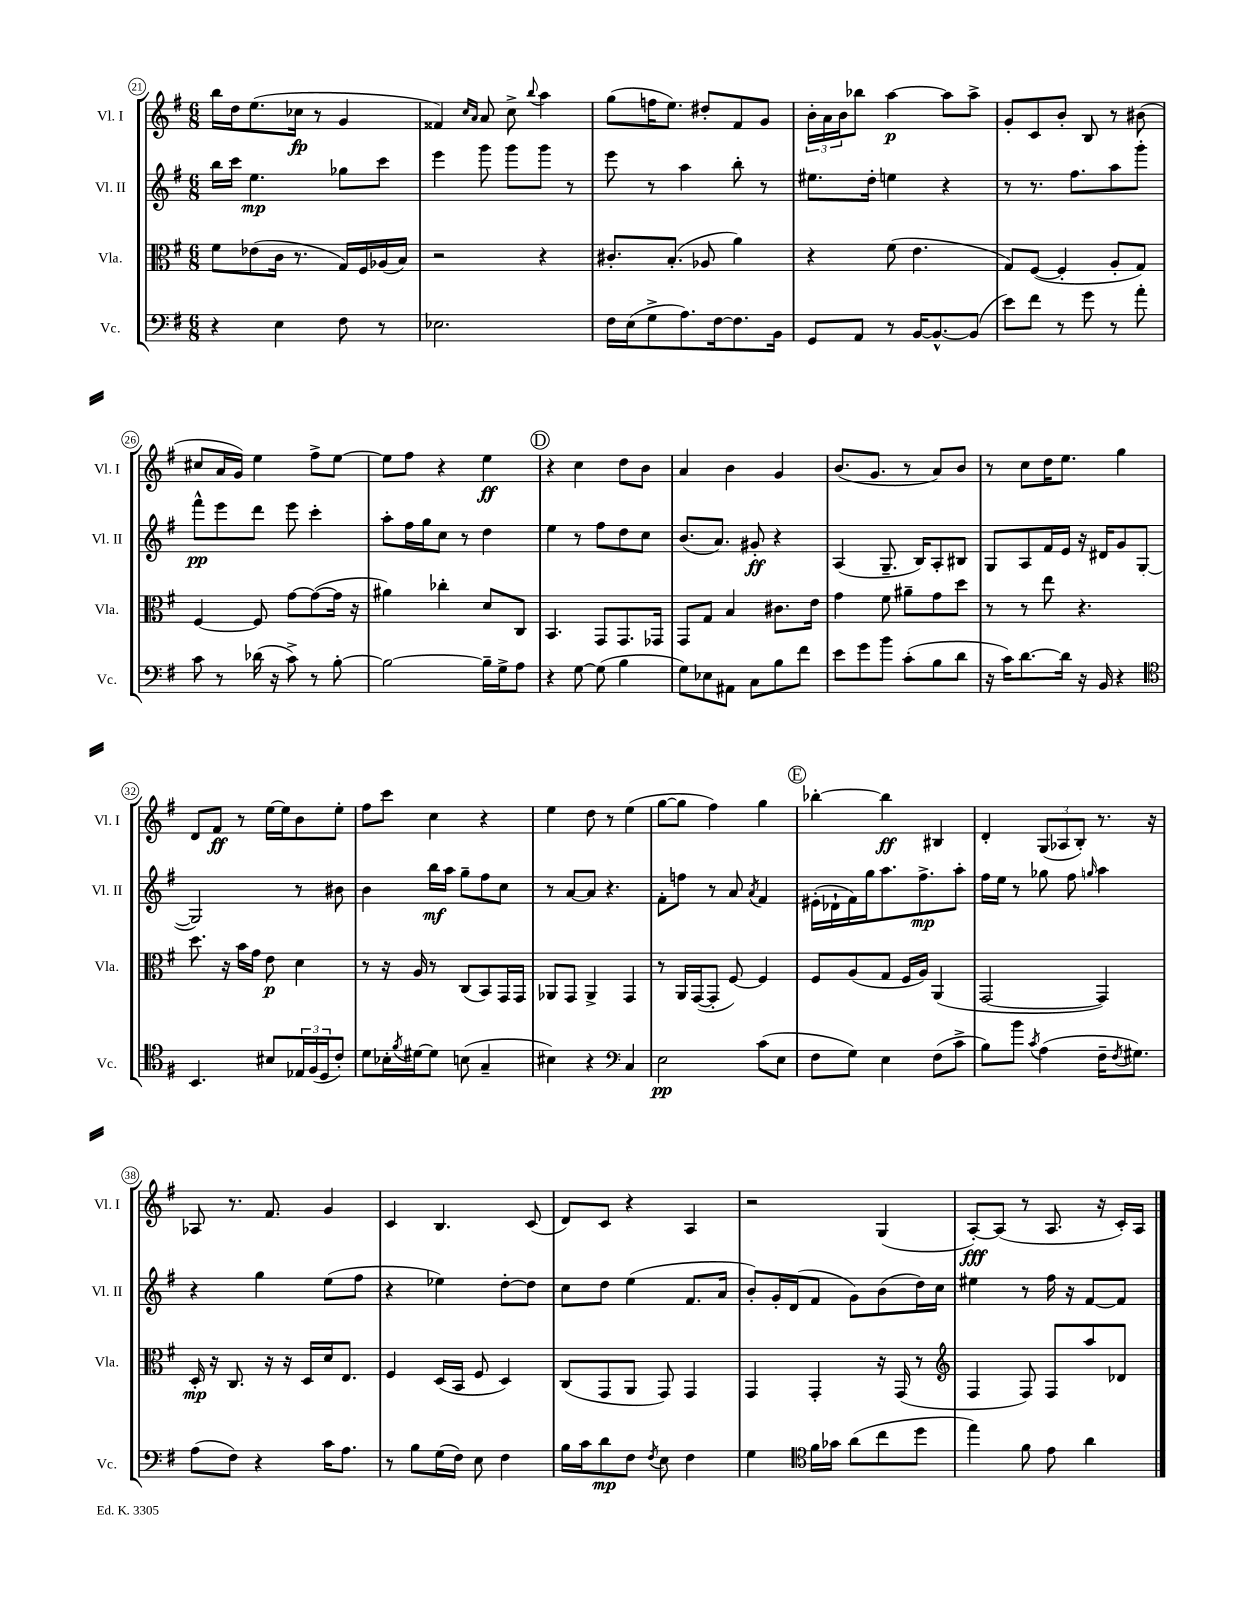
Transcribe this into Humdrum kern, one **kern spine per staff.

**kern	**dynam	**kern	**dynam	**kern	**dynam	**kern	**dynam
*part4	*part4	*part3	*part3	*part2	*part2	*part1	*part1
*staff4	*staff4	*staff3	*staff3	*staff2	*staff2	*staff1	*staff1
*I"Vc.	*	*I"Vla.	*	*I"Vl. II	*	*I"Vl. I	*
*I'Vc.	*	*I'Vla.	*	*I'Vl. II	*	*I'Vl. I	*
*clefF4	*	*clefC3	*	*clefG2	*	*clefG2	*
*k[f#]	*	*k[f#]	*	*k[f#]	*	*k[f#]	*
*M6/8	*	*M6/8	*	*M6/8	*	*M6/8	*
=21	=21	=21	=21	=21	=21	=21	=21
4r	.	8f#\L	.	16bb\LL	.	16bb\LL	.
.	.	.	.	16ccc\JJ	.	16dd\J	.
.	.	(8e-X\	.	4.ee\	mp	(8.ee\	.
4E\	.	16c\Jk	.	.	.	.	.
.	.	8.r	.	.	.	16cc-X\Jk	fp
.	.	.	.	.	.	8r	.
8F#\	.	16G/LL)	.	8gg-X\L	.	4g/	.
.	.	16F#/	.	.	.	.	.
8r	.	(16A-X/	.	8ccc\J	.	.	.
.	.	16B/JJ)	.	.	.	.	.
=22	=22	=22	=22	=22	=22	=22	=22
2.E-X\	.	2r	.	4eee\	.	4f##X/)	.
.	.	.	.	.	.	16qqcc/LL	.
.	.	.	.	.	.	16qqa/JJ	.
.	.	.	.	8ggg\	.	8a/	.
.	.	.	.	8ggg\L	.	8cc^\	.
.	.	.	.	.	.	8qqbb/	.
.	.	4r	.	8ggg\J	.	4aa\	.
.	.	.	.	8r	.	.	.
=23	=23	=23	=23	=23	=23	=23	=23
16F#\LL	.	8.c#X'/L	.	8eee\	.	(8gg\L	.
(16E\J	.	.	.	.	.	.	.
8G^\	.	.	.	8r	.	16ffn\K	.
.	.	(8.B'/J	.	.	.	8.ee\J)	.
8.A\)	.	.	.	4aa\	.	.	.
.	.	8A-X/	.	.	.	8dd#X'/L	.
[16F#\k	.	.	.	.	.	.	.
8.F#\]	.	4a\)	.	8bb'\	.	8f#/	.
.	.	.	.	8r	.	8g/J	.
16BB\Jk	.	.	.	.	.	.	.
=24	=24	=24	=24	=24	=24	=24	=24
8GG/L	.	4r	.	8.ee#X\L	.	24b'\LL	.
.	.	.	.	.	.	24a\	.
.	.	.	.	.	.	24b\J	.
8AA/J	.	.	.	.	.	8bb-X\J	.
.	.	.	.	16dd'\Jk	.	.	.
8r	.	(8f#\	.	4een\	.	[4aa\	p
[16BB/KL	.	4.e\	.	.	.	.	.
8.BB^^/_	.	.	.	.	.	.	.
.	.	.	.	4r	.	8aa\L]	.
(8BB/J]	.	.	.	.	.	8aa^\J	.
=25	=25	=25	=25	=25	=25	=25	=25
8e\L)	.	8G/L)	.	8r	.	8g'/L	.
8f#\J	.	([8F#/J	.	8.r	.	8c/	.
8r	.	4F#'/]	.	.	.	8b'/J	.
.	.	.	.	8.ff#\L	.	.	.
8g\	.	.	.	.	.	8B/	.
8r	.	8A'/L	.	8aa\	.	8r	.
8a'\	.	8G/J)	.	8ggg'\J	.	(8b#X\	.
!!LO:LB:g=z
=26	=26	=26	=26	=26	=26	=26	=26
8c\	.	[4F#/	.	8fff#^^\L	pp	8cc#X/L	.
8r	.	.	.	8eee\	.	16a/L	.
.	.	.	.	.	.	16g/JJ)	.
(16d-X\	.	8F#/]	.	8ddd\J	.	4ee\	.
16r	.	.	.	.	.	.	.
8c^\)	.	[8g\L	.	8eee\	.	.	.
8r	.	(8g\_	.	4ccc'\	.	8ff#^\L	.
[8B'\	.	16g\Jk]	.	.	.	[8ee\J	.
.	.	16r	.	.	.	.	.
=27	=27	=27	=27	=27	=27	=27	=27
2B\_	.	4a#X\)	.	8aa'\L	.	8ee\L]	.
.	.	.	.	16ff#\L	.	8ff#\J	.
.	.	.	.	16gg\J	.	.	.
.	.	4cc-X'\	.	8cc\J	.	4r	.
.	.	.	.	8r	.	.	.
16B~\LL]	.	8d/L	.	4dd\	.	4ee\	ff
16G^\J	.	.	.	.	.	.	.
8A\J	.	8C/J	.	.	.	.	.
!!LO:REH:place=s1:t=D
=28	=28	=28	=28	=28	=28	=28	=28
4r	.	4.BB/	.	4ee\	.	4r	.
[8G\	.	.	.	8r	.	4cc\	.
(8G\]	.	8GG/L	.	8ff#\L	.	.	.
4B\	.	8.GG/	.	8dd\	.	8dd\L	.
.	.	.	.	8cc\J	.	8b\J	.
.	.	16GG-X/Jk	.	.	.	.	.
=29	=29	=29	=29	=29	=29	=29	=29
8G\L)	.	8GG/L	.	(8.b/L	.	4a/	.
8E-X\	.	8G/J	.	.	.	.	.
.	.	.	.	8.a/J)	.	.	.
8AA#X\J	.	4B/	.	.	.	4b\	.
8C\L	.	.	.	8g#X'/	ff	.	.
8B\	.	8.c#X\L	.	4r	.	4g/	.
8f#\J	.	.	.	.	.	.	.
.	.	16e\Jk	.	.	.	.	.
=30	=30	=30	=30	=30	=30	=30	=30
8e\L	.	4g\	.	(4A/	.	(8.b/L	.
8g\	.	.	.	.	.	.	.
.	.	.	.	.	.	8.g/J	.
8b\J	.	8f#\	.	8.G~/	.	.	.
(8c'\L	.	8a#X~\L	.	.	.	8r	.
.	.	.	.	16B/KL)	.	.	.
8B\	.	8g\	.	8A'/	.	8a/L)	.
8d\J	.	8dd\J	.	8B#X/J	.	8b/J	.
=31	=31	=31	=31	=31	=31	=31	=31
16r	.	8r	.	8G/L	.	8r	.
16c\KL)	.	.	.	.	.	.	.
[8.d\	.	8r	.	8A/	.	8cc\L	.
.	.	8ee\	.	16f#/L	.	16dd\K	.
16d\Jk]	.	.	.	16e/JJ	.	8.ee\J	.
16r	.	4.r	.	16r	.	.	.
16BB/	.	.	.	16d#X/KL	.	.	.
4r	.	.	.	8g/	.	4gg\	.
.	.	.	.	([8G/J	.	.	.
!!LO:LB:g=z
=32	=32	=32	=32	=32	=32	=32	=32
*clefC4	*	*	*	*	*	*	*
4.BB/	.	8.dd\	.	2G/])	.	8d/L	.
.	.	.	.	.	.	8f#/J	ff
.	.	16r	.	.	.	.	.
.	.	16b\LL	.	.	.	8r	.
.	.	16g\JJ	.	.	.	.	.
8B#X/L	.	8e\	p	.	.	[16ee\LL	.
.	.	.	.	.	.	16ee\J]	.
24E-X/L	.	4d\	.	8r	.	8b\	.
(24F#/	.	.	.	.	.	.	.
24D/J	.	.	.	.	.	.	.
8c'/J)	.	.	.	8b#X\	.	8ee'\J	.
=33	=33	=33	=33	=33	=33	=33	=33
8d\L	.	8r	.	4b\	.	8ff#\L	.
16B-X'\L	.	16r	.	.	.	8ccc\J	.
8qf#/	.	.	.	.	.	.	.
[16d#X\J	.	16A/	.	.	.	.	.
8d#\J]	.	8r	.	16bb\LL	mf	4cc\	.
.	.	.	.	16aa\JJ	.	.	.
(8Bn\	.	(8C/L	.	8gg~\L	.	.	.
4G~/	.	8BB/)	.	8ff#\	.	4r	.
.	.	16GG/L	.	8cc\J	.	.	.
.	.	16GG/JJ	.	.	.	.	.
=34	=34	=34	=34	=34	=34	=34	=34
4B#X\)	.	8AA-X/L	.	8r	.	4ee\	.
.	.	8GG/J	.	[8a/L	.	.	.
4r	.	4AA-^/	.	8a/J]	.	8dd\	.
.	.	.	.	4.r	.	8r	.
*clefF4	*	*	*	*	*	*	*
4C/	.	4GG/	.	.	.	(4ee\	.
=35	=35	=35	=35	=35	=35	=35	=35
2E\	pp	8r	.	8f#'\L	.	[8gg\L	.
.	.	16AA/LL	.	8ffn\J	.	8gg\J]	.
.	.	([16GG/J	.	.	.	.	.
.	.	8GG'/J]	.	8r	.	4ff#\)	.
.	.	[8F#/)	.	8a/	.	.	.
.	.	.	.	8qa/	.	.	.
(8c\L	.	4F#/]	.	4f#/	.	4gg\	.
8E\J	.	.	.	.	.	.	.
!!LO:REH:place=s1:t=E
=36	=36	=36	=36	=36	=36	=36	=36
8F#\L	.	8F#/L	.	(16e#X'\LL	.	[4bb-X'\	.
.	.	.	.	16d-X`\	.	.	.
8G\J)	.	(8A/	.	16f#\)	.	.	.
.	.	.	.	16gg\J	.	.	.
4E\	.	8G/J	.	8.aa\	.	4bb-\]	ff
.	.	16F#/LL	.	.	.	.	.
.	.	16A/JJ)	.	8.ff#^\	mp	.	.
(8F#\L	.	(4AA/	.	.	.	4B#X/	.
8c^\J	.	.	.	8aa'\J	.	.	.
=37	=37	=37	=37	=37	=37	=37	=37
8B\L)	.	[2GG/	.	16ff#\LL	.	4d'/	.
.	.	.	.	16ee\JJ	.	.	.
8b\J	.	.	.	8r	.	.	.
8qc/	.	.	.	.	.	.	.
(4A\	.	.	.	8gg-X\	.	(12G/L	.
.	.	.	.	.	.	12A-X/	.
.	.	.	.	8ff#\	.	.	.
.	.	.	.	.	.	12B'/J)	.
.	.	.	.	16qqggn/	.	.	.
16F#~\KL	.	4GG/])	.	4aa\	.	8.r	.
8qF#/	.	.	.	.	.	.	.
8.G#X\J)	.	.	.	.	.	.	.
.	.	.	.	.	.	16r	.
!!LO:LB:g=z
=38	=38	=38	=38	=38	=38	=38	=38
(8A\L	.	16D'/	mp	4r	.	8A-X/	.
.	.	16r	.	.	.	.	.
8F#\J)	.	8.C/	.	.	.	8.r	.
4r	.	.	.	4gg\	.	.	.
.	.	16r	.	.	.	8.f#/	.
.	.	16r	.	.	.	.	.
.	.	16D/LL	.	.	.	.	.
16c\KL	.	16d/J	.	(8ee\L	.	4g/	.
8.A\J	.	8.E/J	.	.	.	.	.
.	.	.	.	8ff#\J	.	.	.
=39	=39	=39	=39	=39	=39	=39	=39
8r	.	4F#/	.	4r	.	4c/	.
8B\L	.	.	.	.	.	.	.
(16G\L	.	(16D/LL	.	4ee-X\)	.	4.B/	.
16F#\JJ)	.	16BB/JJ	.	.	.	.	.
8E\	.	8F#/	.	.	.	.	.
4F#\	.	4D/)	.	[8dd'\L	.	.	.
.	.	.	.	8dd\J]	.	(8c/	.
=40	=40	=40	=40	=40	=40	=40	=40
16B\LL	.	(8C/L	.	8cc\L	.	8d/L)	.
16c\J	.	.	.	.	.	.	.
8d\	mp	8GG/	.	8dd\J	.	8c/J	.
8F#\J	.	8AA/J	.	(4ee\	.	4r	.
8qF#/	.	.	.	.	.	.	.
8E\	.	8GG/)	.	.	.	.	.
4F#\	.	4GG/	.	8.f#/L	.	4A/	.
.	.	.	.	16a/Jk	.	.	.
=41	=41	=41	=41	=41	=41	=41	=41
4G\	.	4GG/	.	8b'/L)	.	2r	.
.	.	.	.	16g'/L	.	.	.
.	.	.	.	(16d/J	.	.	.
*clefC4	*	*	*	*	*	*	*
16f#\LL	.	4GG'/	.	8f#/J	.	.	.
16g-X\JJ	.	.	.	.	.	.	.
(8a\L	.	.	.	8g\L)	.	.	.
8cc\	.	16r	.	(8b\	.	(4G/	.
.	.	(16GG/	.	.	.	.	.
8dd\J	.	8r	.	16dd\L)	.	.	.
.	.	.	.	16cc\JJ	.	.	.
=42	=42	=42	=42	=42	=42	=42	=42
*	*	*clefG2	*	*	*	*	*
4ee\)	.	4F#/	.	4ee#X\	.	[8A'/L)	fff
.	.	.	.	.	.	(8A/J]	.
8f#\	.	8F#/)	.	8r	.	8r	.
8e\	.	8F#/L	.	16ff#\	.	8.A/	.
.	.	.	.	16r	.	.	.
4a\	.	8aa/	.	[8f#/L	.	.	.
.	.	.	.	.	.	16r	.
.	.	8d-X/J	.	8f#/J]	.	16c'/LL)	.
.	.	.	.	.	.	16A/JJ	.
==	==	==	==	==	==	==	==
*-	*-	*-	*-	*-	*-	*-	*-
